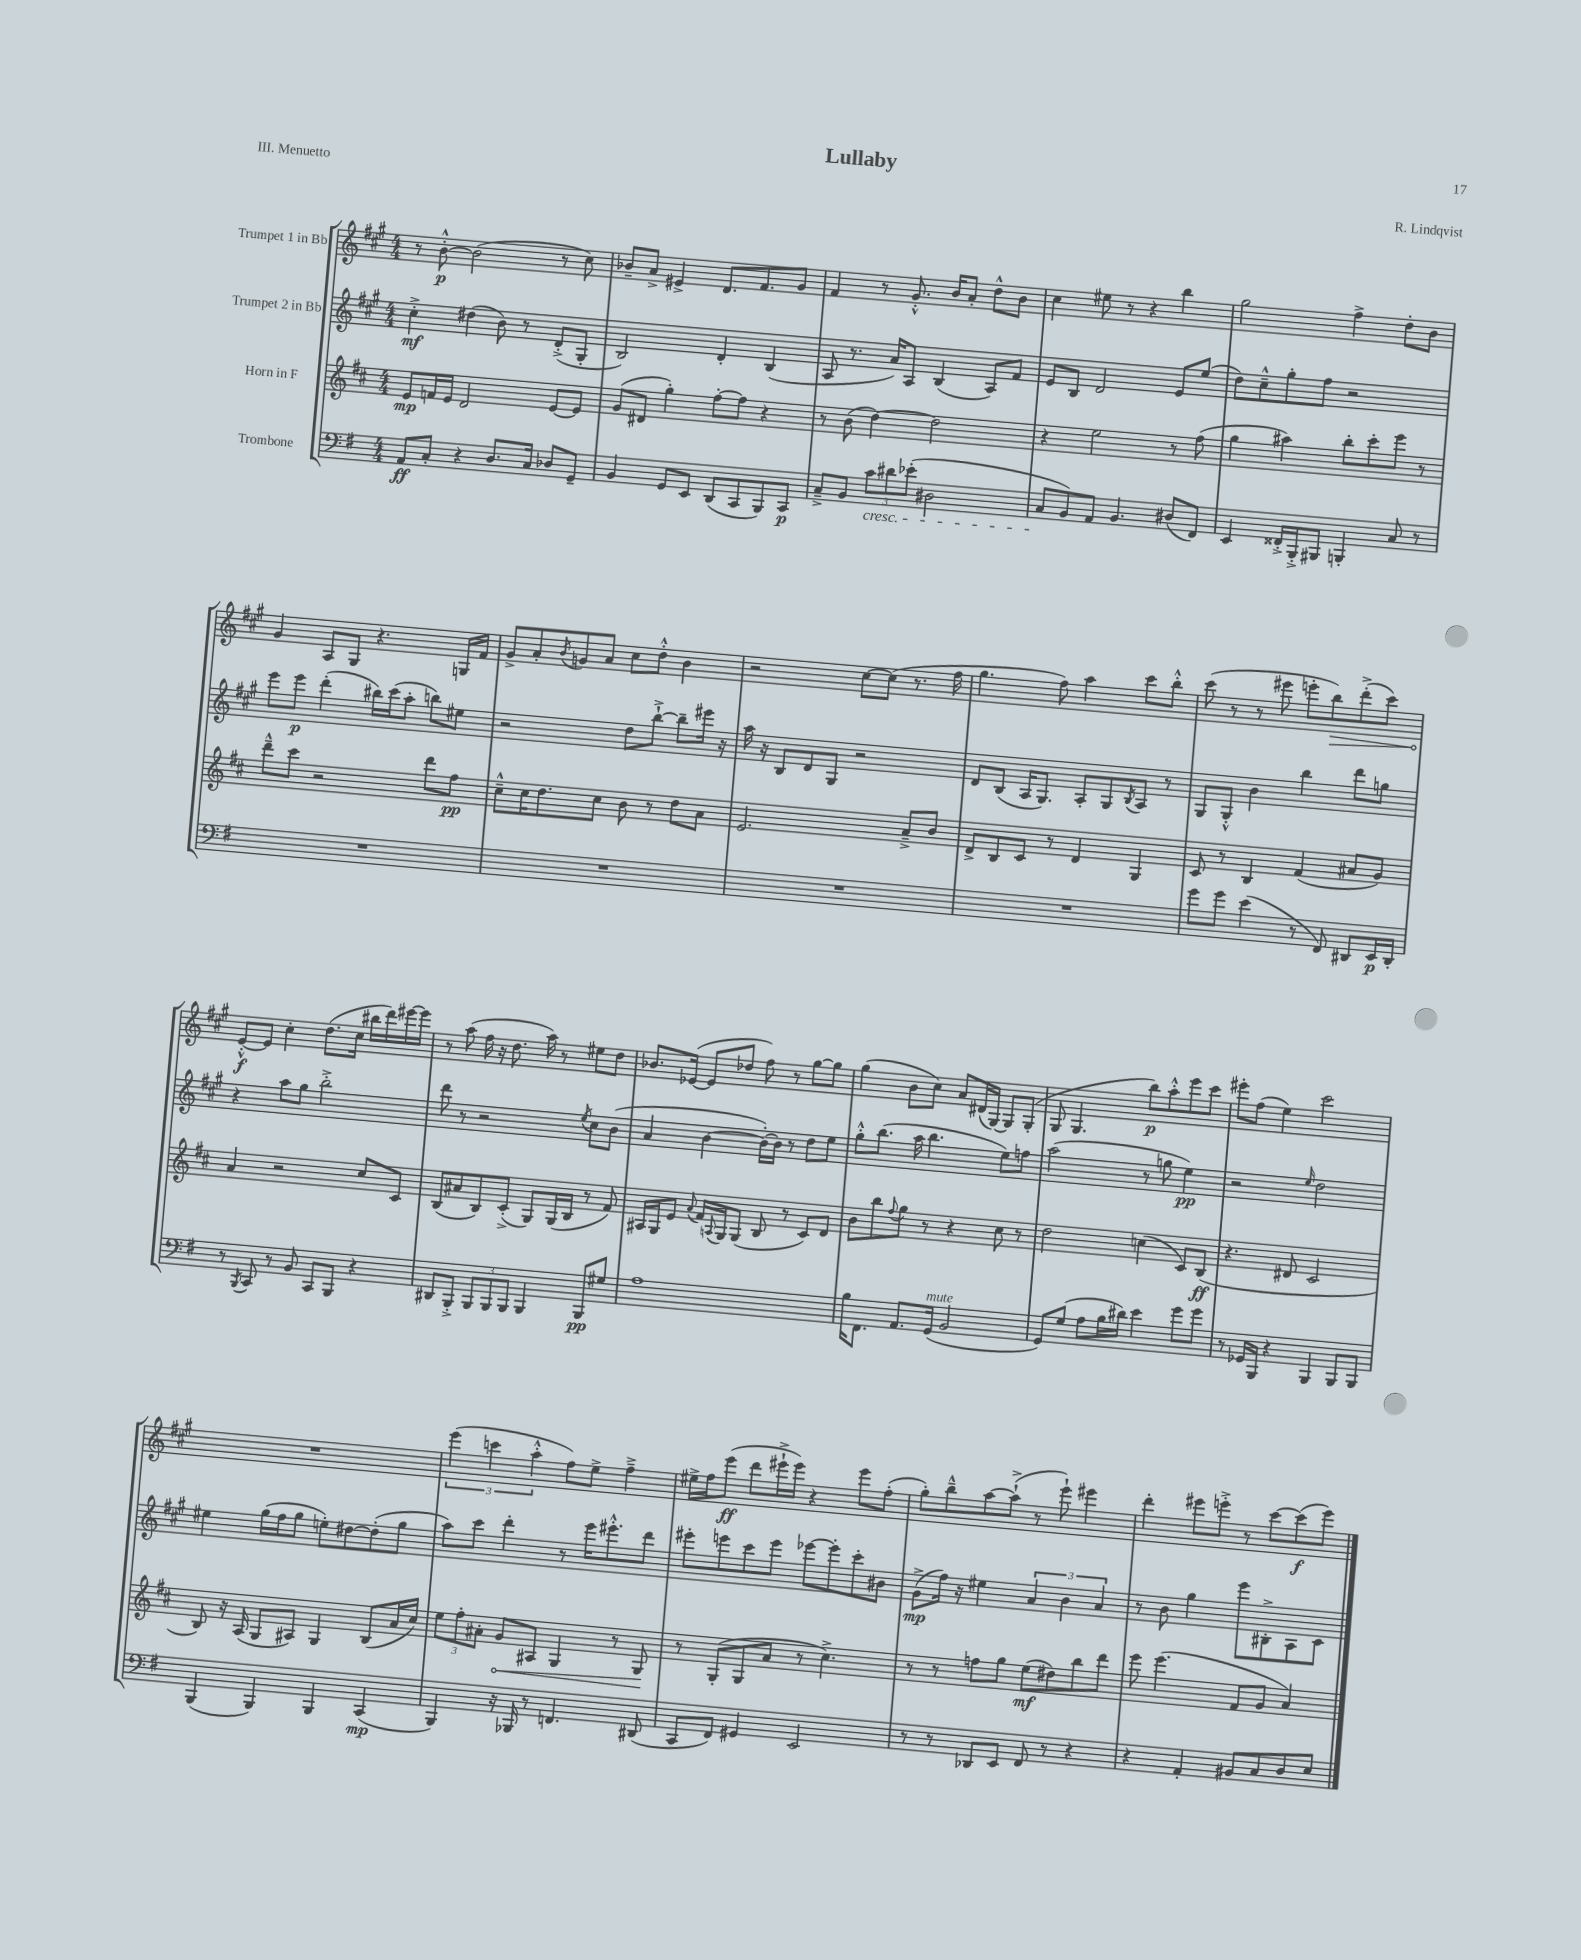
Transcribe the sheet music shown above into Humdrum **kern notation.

**kern	**kern	**kern	**kern
*staff4	*staff3	*staff2	*staff1
*clefF4	*clefG2	*clefG2	*clefG2
*k[f#]	*k[f#c#]	*k[f#c#g#]	*k[f#c#g#]
*M4/4	*M4/4	*M4/4	*M4/4
8AA	8e	4cc#'^	8r
8C'	16f	.	[8b'^^
.	16e	.	.
4r	2d	(4dd#	(2b]
8.D	.	8b)	.
.	.	8r	.
16C	.	.	.
8D-	[8e	(8d'^	8r
8GG~	8e]	8G#'	8cc#)
=	=	=	=
4BB	(8g	2B)	8b-~
.	8d#	.	8a^
8GG	4gg')	.	4e#^
8EE	.	.	.
(8DD	[8ff#'	4d'	8.d
8CC	8ff#]	.	.
.	.	.	8.f#
8BBB)	4r	(4B	.
8CC	.	.	8g#
=	=	=	=
8C~^	8r	8A	4f#
8BB	(8b	8.r	.
12c	[4dd)	.	8r
.	.	16a)	.
12d#	.	.	.
.	.	8A	8.g#'^^
(12e-'	.	.	.
2D#	2dd]	(4B	.
.	.	.	16b
.	.	.	8a'
.	.	8A)	8dd^^
.	.	8f#	8b
=	=	=	=
8C	4r	8e	4cc#
8BB)	.	8B	.
8AA	2ee	2d	8ee#
4.BB	.	.	8r
.	.	.	4r
(8D#	8r	8e	4bb
8FF#)	(8ff#	(8ee	.
=	=	=	=
4EE	4gg	8dd)	2gg#
.	.	8cc#~^^	.
16FF##'^	4aa#)	8gg#'	.
16BBB'^	.	.	.
8BBB#	.	8ff#	.
4BBB'	8bb'	2r	4ff#^
.	8ccc#'	.	.
8C	8eee	.	8dd'
8r	8r	.	8b
=	=	=	=
1r	8ddd~^^	8eee	4g#
.	8ccc#	8eee	.
.	2r	(4ddd'	8A
.	.	.	8G#
.	.	16bb#)	4.r
.	.	(16ccc#	.
.	.	8aa'	.
.	8ddd	8bb)	.
.	8ff#	8ee#	16G
.	.	.	16f#
=	=	=	=
1r	8cc#~^^	2r	8g#^
.	16cc#	.	8a'
.	8.dd	.	.
.	.	.	8qb
.	.	.	8g
.	8cc#	.	8a
.	8b	8dd	8cc#
.	8r	[8bb`^	8dd'^^
.	8dd	8bb~]	4b
.	8a	16eee#	.
.	.	16r	.
=	=	=	=
1r	2.e	16aa	2r
.	.	16r	.
.	.	8B	.
.	.	8d	.
.	.	8G#	.
.	.	2r	[8cc#
.	.	.	(8cc#]
.	8a~^	.	8.r
.	8b	.	.
.	.	.	16ff#
=	=	=	=
1r	8d^	8d	4.gg#
.	8B	(8B	.
.	8c#	16A	.
.	.	8.G#)	.
.	8r	.	8ff#)
.	4d	8A'	4aa
.	.	8G#	.
.	.	8qB	.
.	4G	8A	8ccc#
.	.	8r	8bb'^^
=	=	=	=
8g	8c#	8G#	(8ccc#
8g	8r	8G#'^^	8r
(4e	4B	4b	8r
.	.	.	8eee#
8r	(4f#	4bb	8eee'
8FF#)	.	.	8bb)
8DD#	8a#	8ddd	(8ddd'^
16EE	8g)	8gg	8ccc#)
16DD#'	.	.	.
=	=	=	=
8r	4a	4r	[8e'^^
8qBBB	.	.	.
8CC	.	.	8e]
8r	2r	8aa	4cc#'
8BB	.	8gg#	.
8CC	.	2bb'^	(8.dd
8BBB	.	.	.
.	.	.	16cc#
4r	8cc#	.	16bb#
.	.	.	16ddd)
.	8c#	.	[16eee#
.	.	.	16eee#]
=	=	=	=
8DD#	(8B	8ddd	8r
8BBB'^	8a#	8r	(8aa
12BBB	8B)	2r	16ff#
.	.	.	16r
12BBB	.	.	.
.	(8c#'^	.	8.dd
12BBB	.	.	.
4BBB	8G)	.	.
.	.	.	16aa)
.	(16G	.	8r
.	16B	.	.
.	.	8qee	.
8BBB	8r	8cc#	8ee#
8G#	8f#)	(8b	8dd
=	=	=	=
1A	16A#	4a	8.b-
.	16G	.	.
.	8e	.	.
.	.	.	([16e-
.	8qqa	.	.
.	16f#	[4b	8e-]
.	8qqA	.	.
.	16G	.	.
.	(8G	.	8dd-
.	8B	16b'_)	8ff#)
.	.	16b]	.
.	8r	8r	8r
.	8c#)	8dd	[8gg#
.	8d	8ee	8gg#]
=	=	=	=
16B	8b	8gg#'^^	(4gg#
8.FF#	.	.	.
.	8bb	(8.bb	.
.	8qqff#	.	.
8.AA	8gg	.	8b
.	.	16aa	.
.	8r	4.bb	8cc#)
(16GG	.	.	.
2BB	4r	.	8a
.	.	.	(16d#
.	.	.	[16G#)
.	8cc#	8ee)	8G#]
.	8r	8ff	(8G#'
=	=	=	=
8GG)	2dd	(2aa	8G#
(8G	.	.	4.G#
8A	.	.	.
16B	.	.	.
16d#)	.	.	.
4e	(4cc	8r	8bb)
.	.	8gg	8aa'^^
8g	8c#)	4ee)	8eee
8g	(8B	.	8ccc#
=	=	=	=
8r	4.r	2r	8eee#'
16GG-	.	.	(8ff#
16BBB	.	.	.
4r	.	.	4ee)
.	8d#	.	.
.	.	16qqee	.
4BBB	2c#	2dd	2ccc#
8BBB	.	.	.
8BBB	.	.	.
=	=	=	=
(4BBB	8B)	4ee#	1r
.	16r	.	.
.	(16A	.	.
4BBB)	8G	(16gg#	.
.	.	16ff#	.
.	8A#)	8gg#	.
4BBB	4G	8ee')	.
.	.	[8dd#	.
(4CC	(8B	(8dd#']	.
.	16a	8gg#	.
.	16cc#)	.	.
=	=	=	=
4BBB)	12ee	8aa)	(6eee
.	12ff#'	.	.
.	.	8ccc#	.
.	12a#'	.	6ccc
16r	8g	4ddd'	.
16BBB-	.	.	.
.	.	.	6aa'^^
8r	8A#	.	.
4.FF	4G	8r	8ff#)
.	.	16eee	8ee^
.	.	8.eee#'^^	.
.	8r	.	4ff#~^
(8DD#	8G	8ddd	.
=	=	=	=
8CC	8r	8eee#'	16ee#^
.	.	.	16ff#
8FF#)	(8G'	8eee	(8eee
4GG#	8G	8ccc#	8ddd
.	8a	8eee	16eee#`^
.	.	.	16eee#)
2EE	8r	[8eee-	4r
.	4.cc#^)	8eee-']	.
.	.	8ccc#'	8eee#
.	.	8b#	(8ff#'
=	=	=	=
8r	8r	(8g#^	8gg#')
8r	8r	16ff#)	8bb~^^
.	.	16r	.
8DD-	8ff	4ee#	[8aa
8EE	8gg	.	(8aa`^]
8FF#	(8ee	6a	8r
8r	8dd#)	.	8eee`)
.	.	6b	.
4r	8bb	.	4eee#
.	.	6a	.
.	8ddd	.	.
=	=	=	=
4r	8eee	8r	4ddd'
.	(4.eee	8b	.
4AA'	.	4gg#	8eee#
.	.	.	8eee'^
8BB#	8f#	8eee	8r
8C	8g	8B#'^	[8ccc#
8D	4a)	8A	(8ccc#]
8E	.	8c#	8eee)
==	==	==	==
*-	*-	*-	*-
